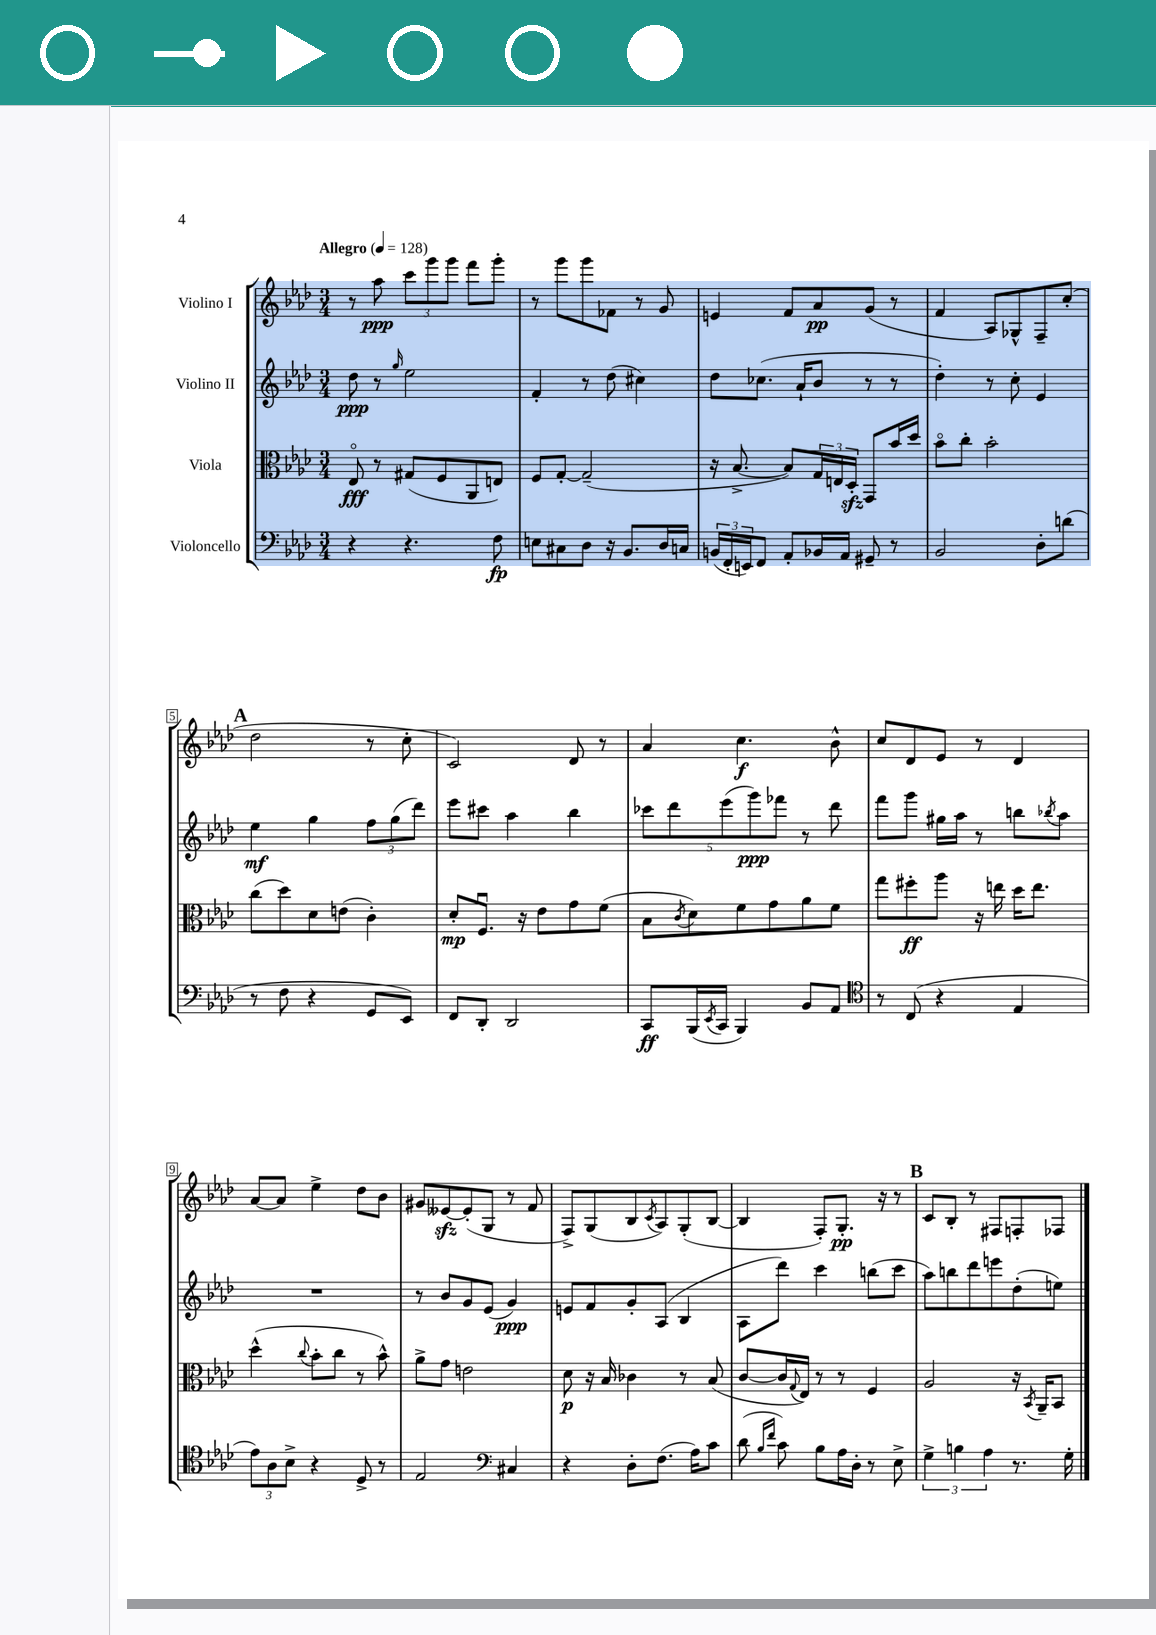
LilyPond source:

<<
\new StaffGroup <<
\new Staff = "s0" \with { instrumentName = "Violino I" } {
    \clef treble \key aes \major \numericTimeSignature \time 3/4 \tempo "Allegro" 4 = 128
    r8 aes''8\ppp \tuplet 3/2 { c'''8 g'''8 g'''8 } f'''8 g'''8-. |
    r8 g'''8 g'''8 fes'8 r8 g'8 |
    e'4 f'8 aes'8\pp g'8( r8 |
    f'4 aes8) ges8-^ f8-- c''8-.( |
    \mark \markup { \bold "A" } des''2 r8 c''8-. |
    c'2) des'8 r8 |
    aes'4 c''4.\f bes'8-^ |
    c''8 des'8 ees'8 r8 des'4 |
    aes'8~ aes'8 ees''4-> des''8 bes'8 |
    gis'8 eeses'8~\sfz eeses'8-.( g8 r8 f'8 |
    f8->) g8( bes8 \acciaccatura { c'8 } aes8) g8-.( bes8~ |
    bes4 f8-.) g8.-.\pp r16 r8 |
    \mark \markup { \bold "B" } c'8 bes8-. r8 fis8 f8-. fes8 \bar "|." |
}
\new Staff = "s1" \with { instrumentName = "Violino II" } {
    \clef treble \key aes \major \numericTimeSignature \time 3/4
    des''8\ppp r8 \grace { g''16 } ees''2 |
    f'4-. r8 des''8( cis''4) |
    des''8 ces''8.( aes'16-! bes'8 r8 r8 |
    des''4-.) r8 c''8-. ees'4 |
    \mark \markup { \bold "A" } ees''4\mf g''4 \tuplet 3/2 { f''8 g''8( des'''8) } |
    ees'''8 cis'''8 aes''4 bes''4 |
    \tuplet 5/4 { ces'''8 des'''8 ees'''8( g'''8\ppp) fes'''8 } r8 des'''8 |
    f'''8 g'''8 gis''16 aes''16 r8 b''8 \acciaccatura { bes''8 } aes''8 |
    R2. |
    r8 bes'8 g'8 ees'8( g'4\ppp) |
    e'8 f'8 g'8-. aes8( bes4 |
    aes8 des'''8) c'''4 b''8( c'''8 |
    \mark \markup { \bold "B" } aes''8) b''8 des'''8 e'''8 des''8-.( e''8) \bar "|." |
}
\new Staff = "s2" \with { instrumentName = "Viola" } {
    \clef alto \key aes \major \numericTimeSignature \time 3/4
    ees8\flageolet\fff r8 gis8( f8 aes,8 e8) |
    f8 g8~-. g2--( |
    r16 bes8.~-> bes8) \tuplet 3/2 { g16 e16 des16-.\sfz } g,8 bes'16 des''16 |
    bes'8\flageolet c''8-. bes'2-. |
    \mark \markup { \bold "A" } c''8( des''8) des'8 e'8( c'4-.) |
    des'8-.\mp f8.\downbow r16 ees'8 g'8 f'8( |
    bes8 \acciaccatura { c'8 } des'8) f'8 g'8 aes'8 f'8 |
    g''8 fis''8-.\ff aes''8 r16 e''16 des''16 e''8. |
    des''4-^( \appoggiatura { c''8 } bes'8-. c''8 r8 bes'8-^) |
    aes'8-> g'8 e'2 |
    des'8\p r16 bes16 ces'4 r8 bes8( |
    c'8~ c'16 \appoggiatura { g8 } ees16) r8 r8 f4 |
    \mark \markup { \bold "B" } aes2 r16 \acciaccatura { bes,8 } aes,16-- bes,8 \bar "|." |
}
\new Staff = "s3" \with { instrumentName = "Violoncello" } {
    \clef bass \key aes \major \numericTimeSignature \time 3/4
    r4 r4. f8\fp |
    e8 cis8 des8 r16 bes,8. des16 c16 |
    \tuplet 3/2 { b,16( f,16-. e,16) } f,8 aes,8-. bes,16 aes,16 gis,8-- r8 |
    bes,2 des8-. d'8( |
    \mark \markup { \bold "A" } r8 f8 r4 g,8 ees,8) |
    f,8 des,8-. des,2 |
    c,8\ff bes,,16( \acciaccatura { ees,8 } c,16 bes,,4) bes,8 aes,8 |
    \clef tenor r8 c8( r4 ees4 |
    \tuplet 3/2 { ees'8) aes8 bes8-> } r4 des8-> r8 |
    ees2 \clef bass cis4 |
    r4 des8-. f8.( aes16) c'8 |
    des'8( \grace { bes16 f'16 } c'8) bes8 aes16 des16-. r8 ees8-> |
    \mark \markup { \bold "B" } \tuplet 3/2 { g4-> b4 aes4 } r8. g16-. \bar "|." |
}
>>
>>
\layout { \context { \Score \override BarNumber.stencil = #(make-stencil-boxer 0.1 0.3 ly:text-interface::print) } }
